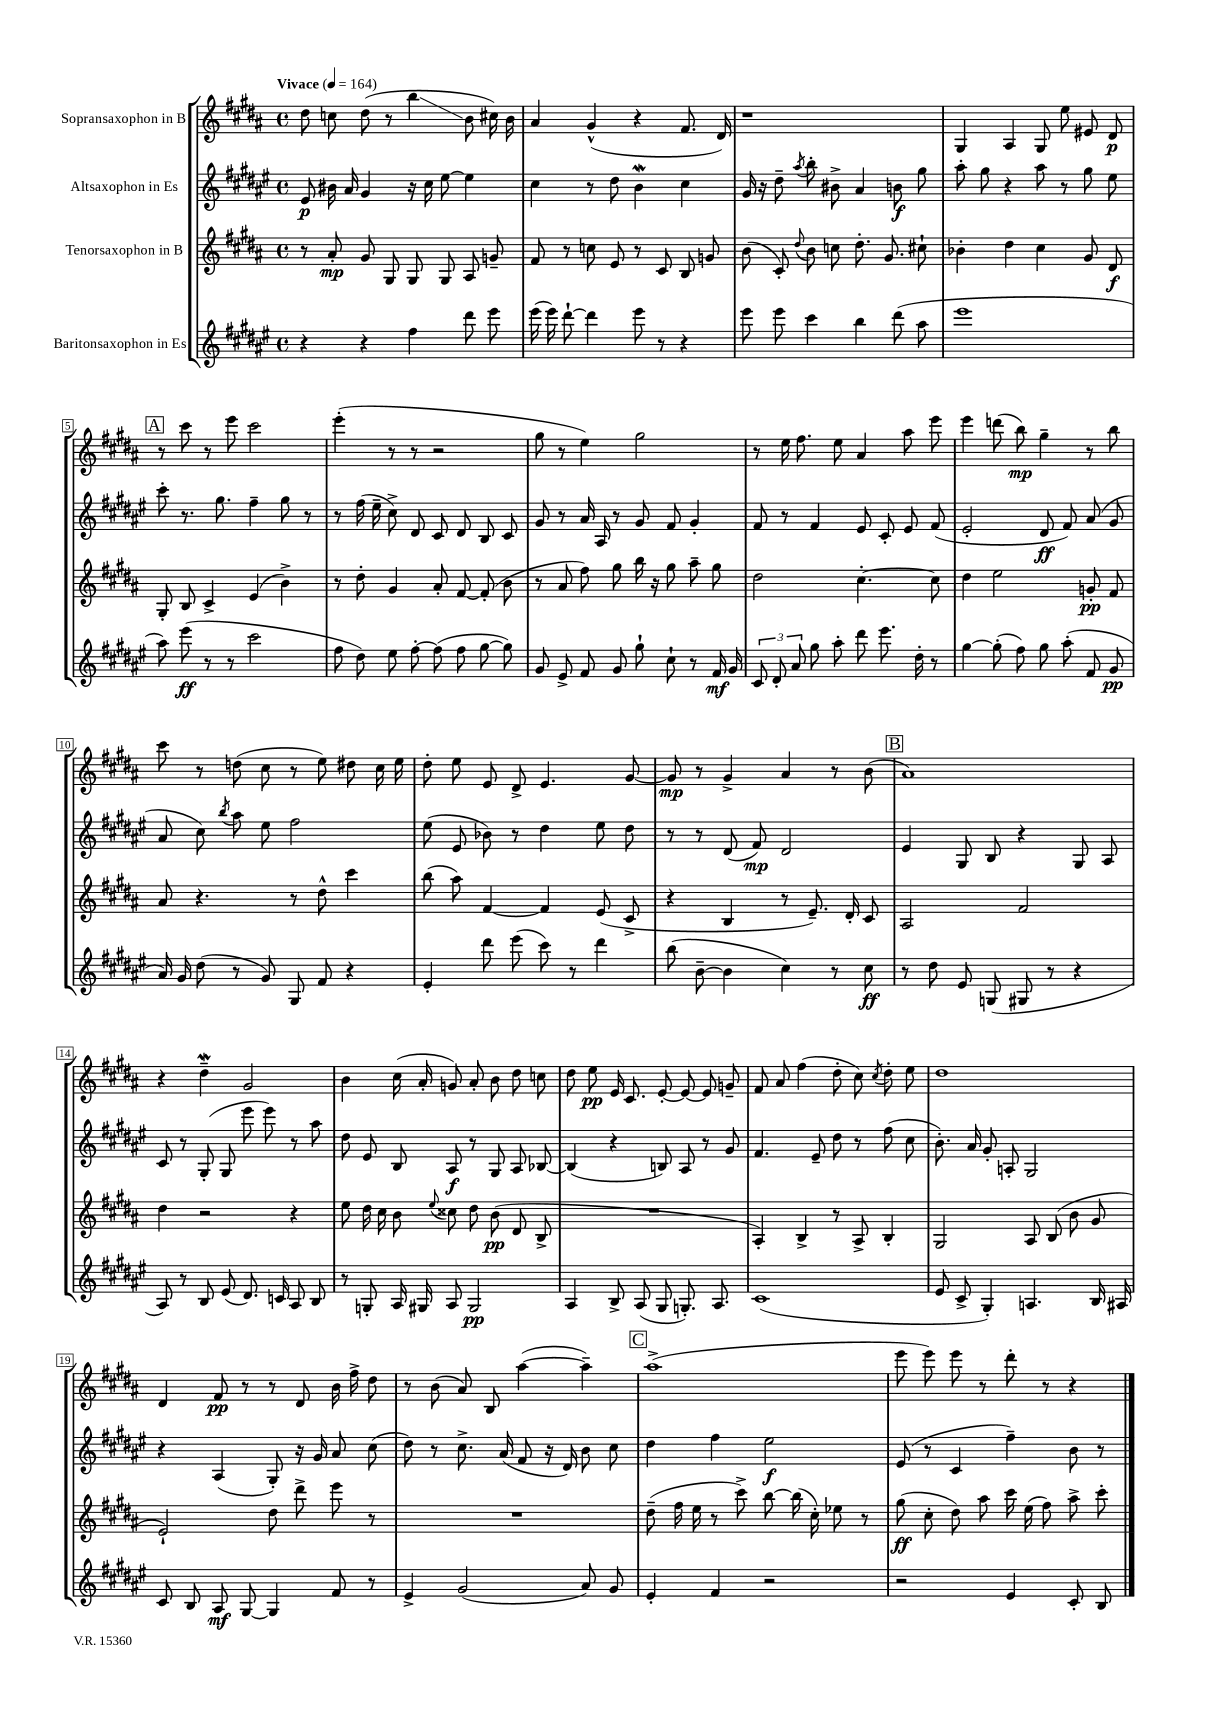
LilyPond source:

<<
\new StaffGroup <<
\new Staff = "s0" \with { instrumentName = "Sopransaxophon in B" } {
    \clef treble \key b \major \defaultTimeSignature \time 4/4 \tempo "Vivace" 4 = 164
    \autoBeamOff dis''8 c''8 dis''8( r8 b''4\glissando b'8 cis''16) b'16 |
    ais'4 gis'4-^( r4 fis'8. dis'16) |
    r1 |
    gis4 ais4 gis8 e''8 eis'8 dis'8\p |
    \mark \markup { \box "A" } r8 cis'''8 r8 e'''8 cis'''2 |
    e'''4-.( r8 r8 r2 |
    gis''8 r8 e''4) gis''2 |
    r8 e''16 fis''8. e''8 ais'4 ais''8 e'''8 |
    e'''4 d'''8( b''8\mp) gis''4-- r8 b''8 |
    cis'''8 r8 d''8( cis''8 r8 e''8) dis''8 cis''16 e''16 |
    dis''8-. e''8 e'8 dis'8-> e'4. gis'8~ |
    gis'8\mp r8 gis'4-> ais'4 r8 b'8( |
    \mark \markup { \box "B" } ais'1) |
    r4 dis''4--\mordent gis'2 |
    b'4 cis''16( ais'16-. g'8) ais'8-. b'8 dis''8 c''8 |
    dis''8 e''8\pp e'16 cis'8. e'8~-. e'8~ e'8 g'8-- |
    fis'8 ais'8 fis''4( dis''8-. cis''8) \acciaccatura { cis''8 } dis''8-. e''8 |
    dis''1 |
    dis'4 fis'8\pp r8 r8 dis'8 b'16 fis''16-> dis''8 |
    r8 b'8( ais'8) b8 ais''4~( ais''4--) |
    \mark \markup { \box "C" } ais''1->( |
    e'''8 e'''8) e'''8 r8 dis'''8-. r8 r4 \bar "|." |
}
\new Staff = "s1" \with { instrumentName = "Altsaxophon in Es" } {
    \clef treble \key fis \major \defaultTimeSignature \time 4/4
    \autoBeamOff eis'8\p bis'16 ais'16 gis'4 r16 cis''16 eis''8~ eis''4 |
    cis''4 r8 dis''8 b'4\mordent cis''4 |
    gis'16 r16 dis''8-- \acciaccatura { ais''8 } b''8-. bis'8-> ais'4 b'8\f gis''8 |
    ais''8-. gis''8 r4 ais''8 r8 gis''8 eis''8 |
    \mark \markup { \box "A" } cis'''8-. r8. gis''8. fis''4-- gis''8 r8 |
    r8 fis''16( eis''16-- cis''8->) dis'8 cis'8 dis'8 b8 cis'8 |
    gis'8 r8 ais'16 ais16 r8 gis'8 fis'8 gis'4-. |
    fis'8 r8 fis'4 eis'8 cis'8-. eis'8 fis'8( |
    eis'2-. dis'8\ff fis'8) ais'8( gis'8 |
    ais'8 cis''8) \acciaccatura { b''8 } ais''8 eis''8 fis''2 |
    eis''8( eis'8 bes'8) r8 dis''4 eis''8 dis''8 |
    r8 r8 dis'8( fis'8\mp) dis'2 |
    \mark \markup { \box "B" } eis'4 gis8 b8 r4 gis8 ais8 |
    cis'8 r8 gis8-.( gis8 eis'''8 eis'''8) r8 ais''8 |
    dis''8 eis'8 b8 ais8\f r8 gis8 ais8 bes8~ |
    bes4( r4 b8) ais8 r8 gis'8 |
    fis'4. eis'8-- dis''8 r8 fis''8( cis''8 |
    b'8.-.) ais'16 gis'8-. a8-. gis2 |
    r4 ais4( gis8-.) r16 gis'16 ais'8 cis''8( |
    dis''8) r8 cis''8.-> ais'16( fis'8 r16 dis'16) b'8 cis''8 |
    \mark \markup { \box "C" } dis''4 fis''4 eis''2\f |
    eis'8( r8 cis'4 fis''4--) b'8 r8 \bar "|." |
}
\new Staff = "s2" \with { instrumentName = "Tenorsaxophon in B" } {
    \clef treble \key b \major \defaultTimeSignature \time 4/4
    \autoBeamOff r8 ais'8-.\mp gis'8 gis8 gis8 gis8 ais8 g'8-- |
    fis'8 r8 c''8 e'8 r8 cis'8 b8 g'8 |
    b'8( cis'8-.) \appoggiatura { dis''8 } b'8 c''8 dis''8.-. gis'8. cis''8-! |
    bes'4-. dis''4 cis''4 gis'8 dis'8\f |
    \mark \markup { \box "A" } gis8-. b8 cis'4-> e'4( b'4->) |
    r8 dis''8-. gis'4 ais'8-. fis'8~ fis'8-.( b'8 |
    r8 ais'8 fis''8) gis''8 b''16 r16 gis''8 ais''8-- gis''8 |
    dis''2 cis''4.~-. cis''8 |
    dis''4 e''2 g'8-.\pp fis'8 |
    ais'8 r4. r8 dis''8-^ cis'''4 |
    b''8( ais''8) fis'4~ fis'4 e'8( cis'8-> |
    r4 b4 r8 e'8.--) dis'16-. cis'8 |
    \mark \markup { \box "B" } ais2 fis'2 |
    dis''4 r2 r4 |
    e''8 dis''16 cis''16 b'8 \appoggiatura { e''8 } cisis''8 dis''8 b'8\pp( dis'8 b8-> |
    R1 |
    ais4-.) b4-> r8 ais8-> b4-. |
    gis2 ais8 b8( b'8 gis'8 |
    e'2-!) dis''8 dis'''8-> e'''8 r8 |
    R1 |
    \mark \markup { \box "C" } dis''8--( fis''16 e''16 r8 cis'''8->) b''8~ b''16( cis''16-.) ees''8 r8 |
    gis''8\ff( cis''8-. dis''8) ais''8 cis'''16 e''16( fis''8) ais''8-> cis'''8-. \bar "|." |
}
\new Staff = "s3" \with { instrumentName = "Baritonsaxophon in Es" } {
    \clef treble \key fis \major \defaultTimeSignature \time 4/4
    \autoBeamOff r4 r4 fis''4 dis'''8 eis'''8 |
    eis'''16( eis'''16) dis'''8~-! dis'''4 eis'''8 r8 r4 |
    eis'''8 eis'''8 cis'''4 b''4 dis'''8( ais''8 |
    eis'''1 |
    \mark \markup { \box "A" } ais''8) eis'''8\ff( r8 r8 cis'''2 |
    fis''8 dis''8) eis''8 fis''8~-. fis''8( fis''8 gis''8~ gis''8) |
    gis'8 eis'8-> fis'8 gis'8 gis''8-! cis''8-! r8 fis'16\mf gis'16 |
    \tuplet 3/2 { cis'8 dis'8-. ais'8 } gis''8 ais''8-. dis'''8 eis'''8. dis''16-. r8 |
    gis''4~ gis''8-.( fis''8) gis''8 ais''8-.( fis'8 gis'8\pp |
    ais'16) gis'16 dis''8( r8 gis'8) gis8 fis'8 r4 |
    eis'4-. dis'''8 eis'''8( cis'''8) r8 dis'''4 |
    b''8( b'8~-- b'4 cis''4) r8 cis''8\ff |
    \mark \markup { \box "B" } r8 dis''8 eis'8 g8( gis8 r8 r4 |
    ais8) r8 b8 eis'8( dis'8.) c'16 ais8 b8 |
    r8 g8-. ais16 gis16 ais8 gis2\pp |
    ais4 b8-> ais8( gis8 g8.-.) ais8. |
    cis'1( |
    eis'8 cis'8-> gis4-.) a4. b16 ais16 |
    cis'8 b8 ais8\mf gis8~ gis4 fis'8 r8 |
    eis'4-> gis'2( ais'8) gis'8 |
    \mark \markup { \box "C" } eis'4-. fis'4 r2 |
    r2 eis'4 cis'8-. b8 \bar "|." |
}
>>
>>
\layout { \context { \Score \override BarNumber.stencil = #(make-stencil-boxer 0.1 0.3 ly:text-interface::print) } }
